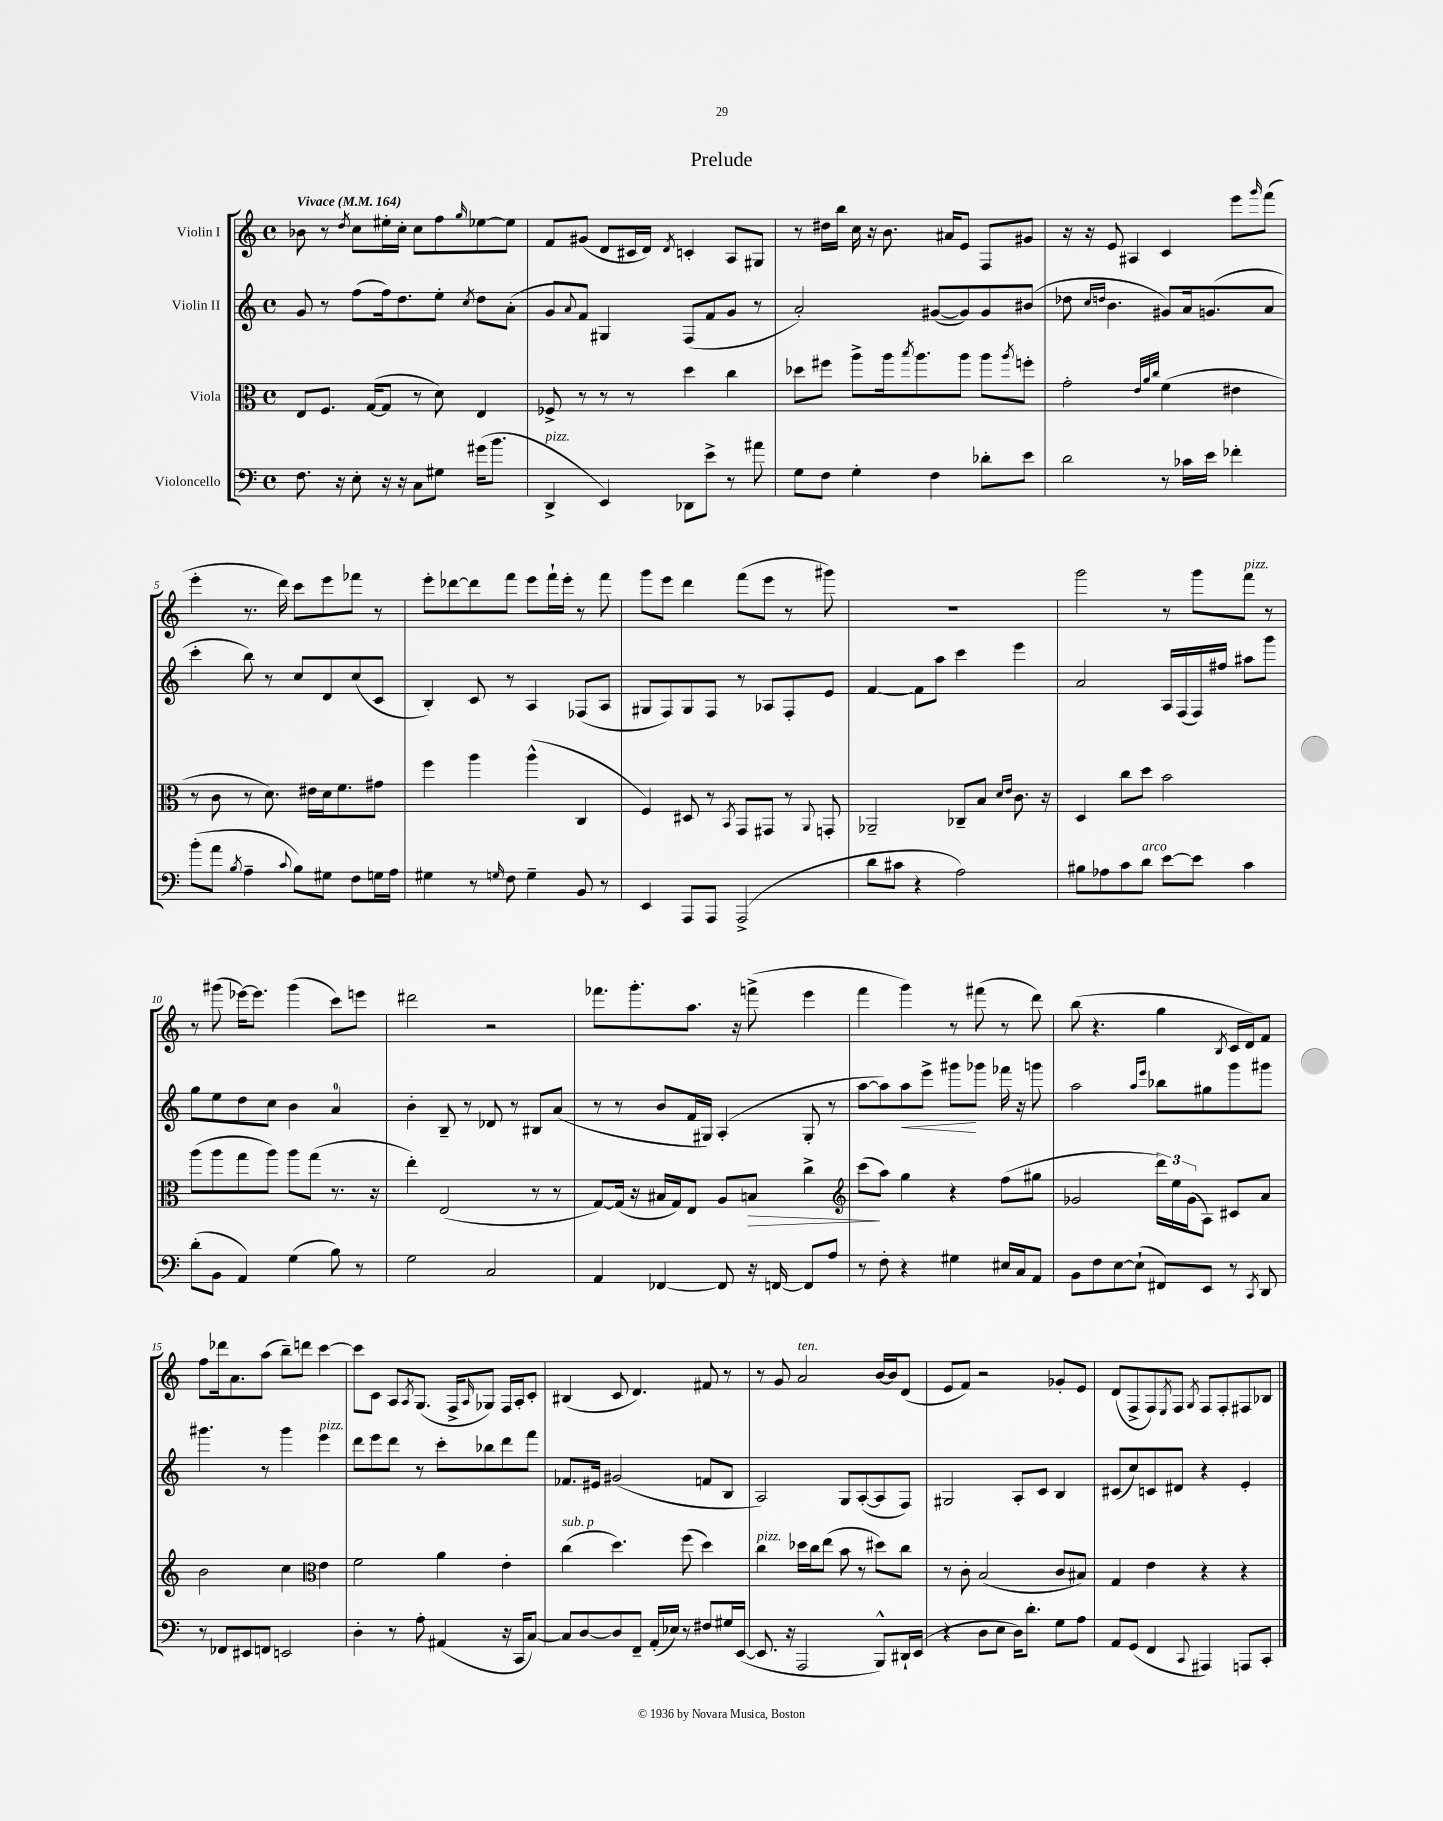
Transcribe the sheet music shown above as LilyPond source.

\header { title = "Prelude" }
<<
\new StaffGroup <<
\new Staff = "s0" \with { instrumentName = "Violin I" } {
    \clef treble \key c \major \defaultTimeSignature \time 4/4 \tempo "Vivace" 4 = 164
    bes'8 r8 \acciaccatura { d''8 } c''8 eis''16-. c''16-. c''8 f''8 \grace { g''16 } ees''8~ ees''8 |
    f'8 gis'8( d'8 cis'16 d'16) \acciaccatura { d'8 } c'4-. a8 gis8 |
    r8 dis''16 b''16 c''16 r16 b'8. ais'16 e'8 f8 gis'8 |
    r16 r16 e'8 ais4 c'4 e'''8 \grace { g'''16 } f'''8( |
    e'''4-. r8. d'''16) c'''8 e'''8 fes'''8 r8 |
    e'''8-. des'''8~ des'''8 f'''8 e'''8 f'''16-! e'''16-. r8 f'''8 |
    g'''8 e'''8 d'''4 f'''8( e'''8 r8 gis'''8) |
    R1 |
    g'''2 r8 g'''8 f'''8^\markup { \italic "pizz." } r8 |
    r8 gis'''8( ees'''16~) ees'''8. gis'''4( c'''8) e'''8 |
    dis'''2 r2 |
    fes'''8. g'''8.-. a''8. r16 f'''8->( e'''4 |
    f'''4 g'''4) r8 fis'''8( r8 d'''8) |
    b''8( r4. g''4 \acciaccatura { b8 } c'16 d'16) f'8 |
    f''8 des'''16 a'8. a''8( b''8--) d'''8 c'''4~ |
    c'''8 c'8 a8 \acciaccatura { a8 } g8.( f16-> \grace { a16 } ges8) f16 a16-. c'8-. |
    bis4( c'8 d'4.) fis'8 r8 |
    r8 g'8 a'2^\markup { \italic "ten." } b'16~ b'16 d'8( |
    e'8 f'8) r2 ges'8-. e'8 |
    d'8( f8-> f8) \acciaccatura { e8 } f8 \acciaccatura { g8 } f8 f8-. fis8 bes8 \bar "|." |
}
\new Staff = "s1" \with { instrumentName = "Violin II" } {
    \clef treble \key c \major \defaultTimeSignature \time 4/4
    g'8 r8 f''8( f''16) d''8. e''8-. \acciaccatura { c''8 } d''8 a'8-.( |
    g'8 \appoggiatura { a'8 } f'8) gis4 f8( f'8 g'8 r8 |
    a'2-.) gis'8~( gis'8) gis'8 bis'8( |
    des''8 \grace { c''16 d''16 } b'4. gis'8) a'16 g'8.( a'8 |
    c'''4-. b''8) r8 c''8 d'8 c''8( c'8 |
    b4-.) c'8 r8 a4 fes8( a8 |
    gis8 f8) gis8 f8 r8 aes8 f8-. e'8 |
    f'4~ f'8 a''8 c'''4 e'''4 |
    a'2 a16 f16( f16) fis''16 ais''8 g'''8 |
    g''8 e''8 d''8 c''8 b'4 a'4-0 |
    b'4-. b8-- r8 des'8 r8 bis8 a'8( |
    r8 r8 b'8 f'16 gis16) a4-.( gis8-. r8 |
    a''8~ a''8) a''8\< e'''8-> gis'''8\! ges'''8 fes'''16 r16 g'''8 |
    a''2 \grace { a''16 e'''16 } bes''8 gis''8 g'''8 gis'''8 |
    gis'''4. r8 gis'''4 e'''4^\markup { \italic "pizz." } |
    d'''8 e'''8 d'''8 r8 c'''8-. bes''8 d'''8 f'''8 |
    fes'8. eis'16 gis'2( f'8 b8 |
    a2) g8 a8~-.( a8 f8) |
    gis2 a8-. c'8 b4 |
    cis'8( c''8) c'8 dis'8 r4 e'4-. \bar "|." |
}
\new Staff = "s2" \with { instrumentName = "Viola" } {
    \clef alto \key c \major \defaultTimeSignature \time 4/4
    e8 f8. g16~( g8 r8 d'8) e4 |
    fes8-> r8 r8 r8 d''4 c''4 |
    des''8 fis''8 a''8-> a''16 \acciaccatura { b''8 } a''8. a''8 a''8 \acciaccatura { a''8 } f''8-. |
    g'2-. \grace { e'32 a'32 c''32 } f'4( eis'4 |
    r8 c'8 r8 d'8.) eis'16 d'16 f'8. gis'8 |
    f''4 a''4 a''4-^( c4 |
    f4) dis8 r8 \acciaccatura { b,8 } g,8 gis,8 r8 \appoggiatura { a,8 } g,8-. |
    aes,2-- ces8-- b8 \grace { d'16 e'16 } c'8. r16 |
    d4 c''8 d''8 b'2 |
    a''8( a''8 g''8 a''8) a''8 g''8( r8. r16 |
    e''4-.) e2( r8 r8 |
    g8~) g16( r16 bis16 g16) e8 a8 b8\> c''4-> |
    \clef treble c'''8\!( a''8) g''4 r4 f''8( gis''8 |
    ges'2 \tuplet 3/2 { d'''16) e''16 ges'16( } a8) cis'8 a'8 |
    b'2 c''4 \clef alto e'4 |
    f'2 a'4 e'4-. |
    c''4^\markup { \italic "sub. p" }( d''4.) f''8( d''4) |
    c''4^\markup { \italic "pizz." } des''16 c''16 e''8( b'8 r8 dis''8) c''8 |
    r8 c'8-. b2( c'8 bis8) |
    g4 e'4 r4 r4 \bar "|." |
}
\new Staff = "s3" \with { instrumentName = "Violoncello" } {
    \clef bass \key c \major \defaultTimeSignature \time 4/4
    f8. r16 e8-. r16 r16 c8 gis8 gis'16( b'8. |
    d,4->^\markup { \italic "pizz." } e,4) des,8 e'8-> r8 ais'8 |
    g8 f8 g4-. f4 des'8-. e'8 |
    d'2 r8 ces'16 e'16 fes'4-. |
    b'8-.( a'8 \acciaccatura { b8 } a4-- \appoggiatura { c'8 } b8) gis8 f8 g16 a16 |
    gis4 r8 \grace { g16 } f8 g4-- b,8 r8 |
    e,4 a,,8 a,,8 a,,2->( |
    d'8 cis'8 r4 a2) |
    bis8 aes8 c'8 d'8^\markup { \italic "arco" } e'8~ e'8 c'4 |
    d'8-.( b,8 a,4) g4( b8) r8 |
    g2 c2 |
    a,4 fes,4~ fes,8 r16 f,16~ f,8 a8 |
    r8 f8-. r4 gis4 eis16 c16 a,8 |
    b,8 f8 e8~ e8-!( fis,8) e,8 r8 \acciaccatura { c,8 } d,8 |
    r8 fes,8 eis,8 f,8 e,2 |
    d4-. r8 a8-. ais,4( r16 c,16 c8~) |
    c8 d8~ d8 f,8-- a,16-.( ees16) r8 fis8 gis16 e,16~( |
    e,8. r16 a,,2 b,,8-^) dis,16-! e,16( |
    r4 d8 e8 d16) d'8.-. g8 a8 |
    a,8 g,8( f,4 \appoggiatura { c,8 } ais,,4) a,,8 c,8-. \bar "|." |
}
>>
>>
